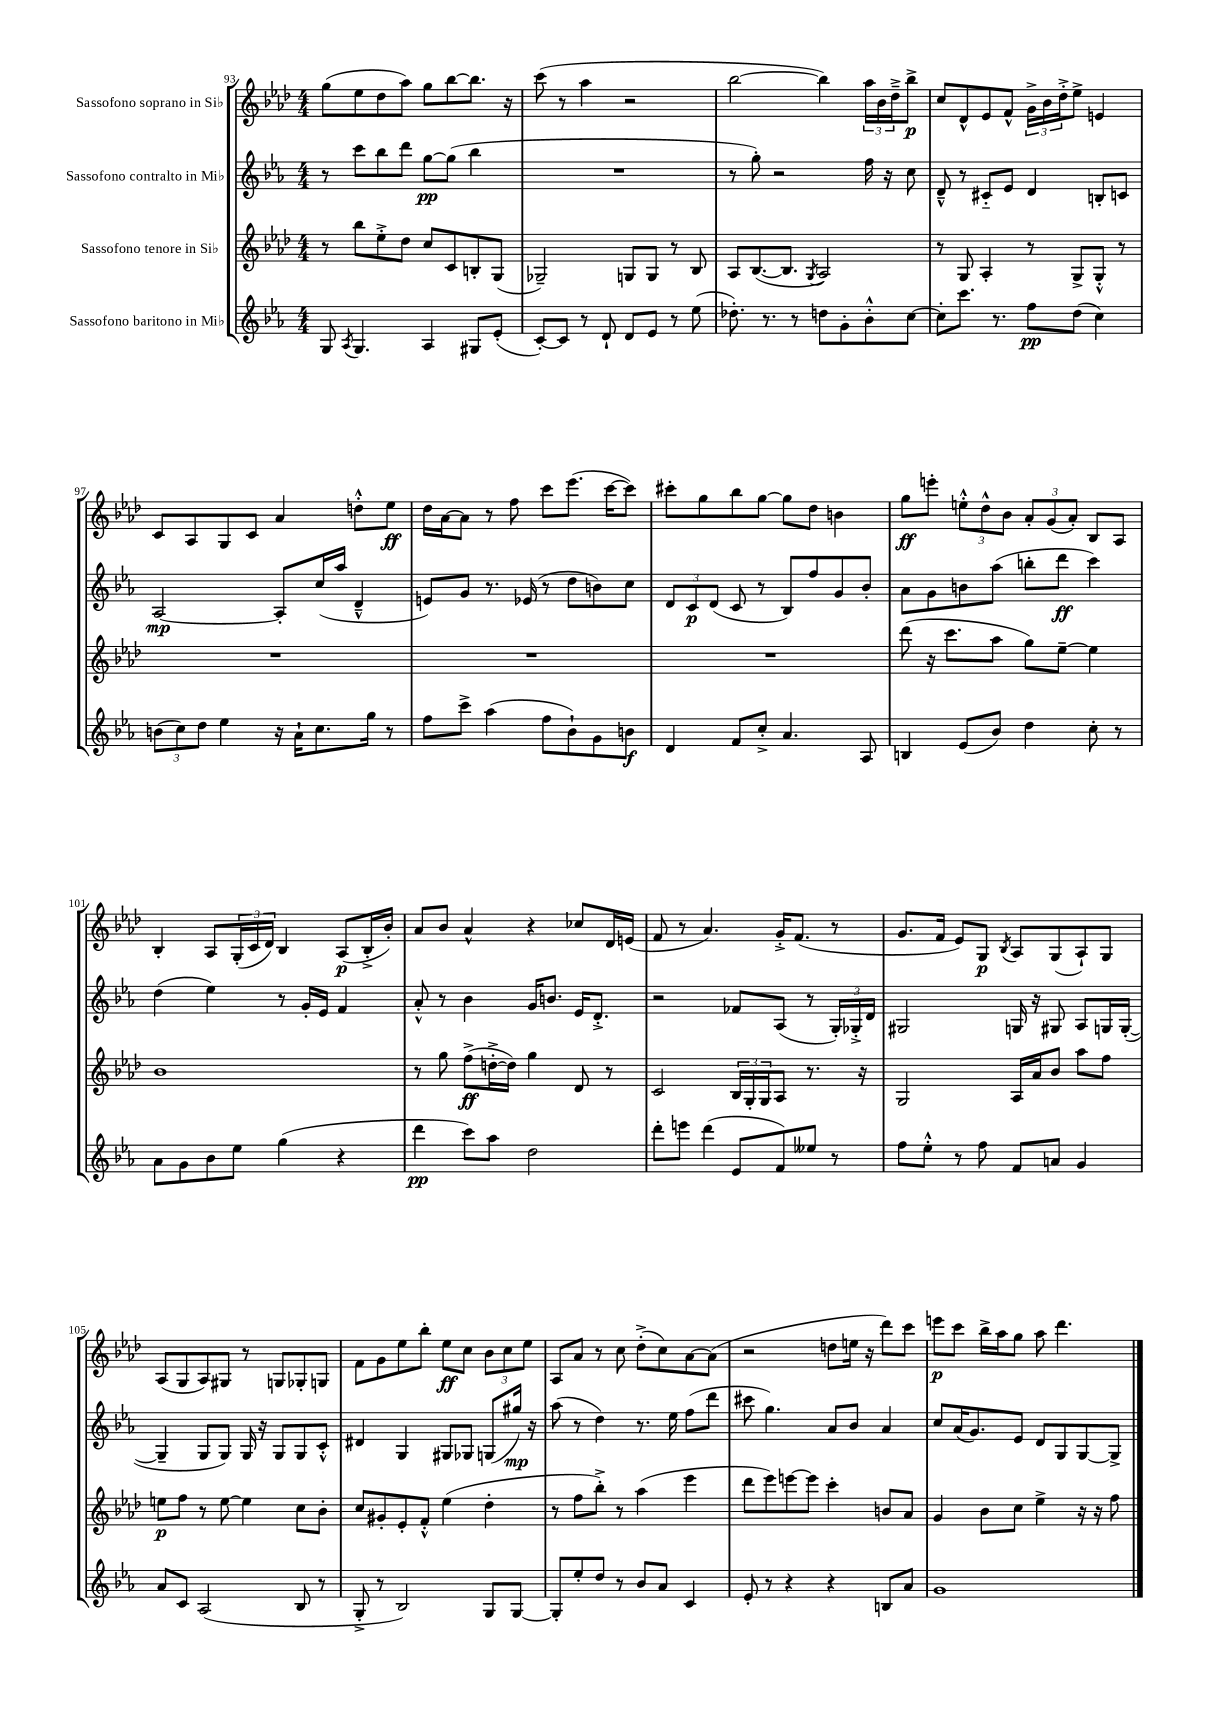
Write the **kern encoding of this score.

**kern	**kern	**kern	**kern
*staff4	*staff3	*staff2	*staff1
*clefG2	*clefG2	*clefG2	*clefG2
*k[b-e-a-]	*k[b-e-a-d-]	*k[b-e-a-]	*k[b-e-a-d-]
*M4/4	*M4/4	*M4/4	*M4/4
8G/	8r	8r	(8gg\L
8qA-/	.	.	.
4.G/	8bb-\L	8ccc\L	8ee-\
.	8ee-'^\	8bb-\	8dd-\
.	8dd-\J	8ddd\J	8aa-\J)
4A-/	8cc/L	[8gg\L	8gg\L
.	8c/	(8gg\]J	[8bb-\
8G#/L	8B'/	4bb-\	8.bb-\]J
(8e-'/J	(8G/J	.	.
.	.	.	16r
=	=	=	=
[8c'/L)	2G-~/)	1r	(8ccc\
8c/]J	.	.	8r
8r	.	.	4aa-\
8d`/	.	.	.
8d/L	8G/L	.	2r
8e-/J	8G/J	.	.
8r	8r	.	.
(8ee-\	8B-/	.	.
=	=	=	=
8.dd-'\)	8A-/L	8r	[2bb-\
.	([8.B-/	8gg'\)	.
8.r	.	.	.
.	.	2r	.
.	8.B-/]J	.	.
8r	.	.	.
.	8qG/	.	.
8dd\L	2A-/)	.	4bb-\])
8g'\	.	.	.
8b-'^^\	.	16ff\	24aa-\LL
.	.	.	24b-\
.	.	16r	.
.	.	.	24dd-~^\J
[8cc\J	.	8cc\	8bb-^\J
=	=	=	=
8cc'\]L	8r	8d~^^/	8cc/L
8.ccc\J	8G/	8r	8d-^^/
.	4A-'/	8c#'~/L	8e-/
8.r	.	.	.
.	.	8e-/J	8f^^/J
8ff\L	8r	4d/	24g^\LL
.	.	.	24b-\
.	.	.	24dd-'^\J
(8dd\J	8G^/L	.	8ee-^\J
4cc\)	8G'^^/J	8B'/L	4e/
.	8r	8c/J	.
=	=	=	=
(12b\L	1r	[2A-/	8c/L
12cc\)	.	.	.
.	.	.	8A-/
12dd\J	.	.	.
4ee-\	.	.	8G/
.	.	.	8c/J
16r	.	8A-'/]L	4a-/
16a-`\LK	.	.	.
8.cc\	.	(16cc/L	.
.	.	16aa-/JJ	.
.	.	4d~^^/	8dd'^^\L
16gg\Jk	.	.	.
8r	.	.	8ee-\J
=	=	=	=
8ff\L	1r	8e/L)	16dd-\LL
.	.	.	[16a-\J
8ccc^\J	.	8g/J	8a-\]J
(4aa-\	.	8.r	8r
.	.	.	8ff\
.	.	(16e-/	.
8ff\L	.	8r	8ccc\L
8b-`\)	.	8dd\L	(8.eee-\J
8g\	.	8b\)	.
.	.	.	[16ccc\LK
8b\J	.	8cc\J	8ccc\]J)
=	=	=	=
4d/	1r	12d/L	8ccc#'\L
.	.	12c/	.
.	.	.	8gg\
.	.	(12d/J	.
8f/L	.	8c/	8bb-\
8cc'^/J	.	8r	[8gg\J
4.a-/	.	8B-/L)	8gg\]L
.	.	8ff/	8dd-\J
.	.	8g/	4b\
8A-/	.	8b-'/J	.
=	=	=	=
4B/	(8ddd-\	8a-\L	8gg\L
.	16r	8g\	8eee'\J
.	8.ccc\L	.	.
(8e-/L	.	8b\	12ee'^^\L
.	.	.	12dd-^^\
8b-/J)	8aa-\J	(8aa-\J	.
.	.	.	12b-\J
4dd\	8gg\L)	8bb'\L	12a-'/L
.	.	.	(12g/
.	[8ee-~\J	8ddd\J	.
.	.	.	12a-'/J)
8cc'\	4ee-\]	4ccc\)	8B-/L
8r	.	.	8A-/J
=	=	=	=
8a-\L	1b-	(4dd\	4B-'/
8g\	.	.	.
8b-\	.	4ee-\)	8A-/L
8ee-\J	.	.	(24G'/L
.	.	.	24c/
.	.	.	24d-/JJ)
(4gg\	.	8r	4B-/
.	.	16g'/LL	.
.	.	16e-/JJ	.
4r	.	4f/	(8A-/L
.	.	.	16B-'^/L
.	.	.	16b-'/JJ)
=	=	=	=
4ddd\	8r	8a-'^^/	8a-/L
.	8gg\	8r	8b-/J
8ccc\L)	(8ff^\L	4b-\	4a-^^/
8aa-\J	[16dd'^\L	.	.
.	16dd\]JJ)	.	.
2dd\	4gg\	16g/LK	4r
.	.	8.b/J	.
.	8d-/	16e-/LK	8cc-/L
.	.	8.d'^/J	.
.	8r	.	16d-/L
.	.	.	(16e/JJ
=	=	=	=
8ddd'\L	2c/	2r	8f/
8eee\J	.	.	8r
(4ddd\	.	.	4.a-/)
8e-/L	24B-/LL	8f-/L	.
.	24G'/	.	.
.	24G/J	.	.
8f/)	8A-/J	(8A-/J	16g'^/LK
.	.	.	(8.f/J
8ee--/J	8.r	8r	.
8r	.	24G'/LL)	8r
.	.	24G-'^/	.
.	16r	.	.
.	.	24d/JJ	.
=	=	=	=
8ff\L	2G/	2G#/	8.g/L
8ee-'^^\J	.	.	.
.	.	.	16f/Jk
8r	.	.	8e-/L)
8ff\	.	.	8G/J
.	.	.	8qB-/
8f/L	16A-/LL	16G/	8A-/L
.	16a-/J	16r	.
8a/J	8b-/J	8G#/	(8G/
4g/	8aa-\L	8A-/L	8A-`/)
.	8ff\J	16G/L	8G/J
.	.	([16G'/JJ	.
=	=	=	=
8a-/L	8ee\L	4G~/]	(8A-/L
8c/J	8ff\J	.	8G/
(2A-/	8r	8G/L	8A-/)
.	[8ee\	8G/J)	8G#/J
.	4ee\]	16G/	8r
.	.	16r	.
.	.	8G/L	8G/L
8B-/	8cc\L	8G/	8G-'/
8r	8b-'\J	8c'^^/J	8G/J
=	=	=	=
8G'^/	8cc/L	4d#/	8f\L
8r	8g#'/	.	8g\
2B-/)	8e-'/	4G/	8ee-\
.	8f'^^/J	.	8bb-'\J
.	(4ee-\	8G#/L	8ee-\L
.	.	8G-/J	8cc\J
8G/L	4dd-'\	(8G/L	12b-\L
.	.	.	12cc\
[8G/J	.	16gg#/Jk)	.
.	.	.	12ee-\J
.	.	16r	.
=	=	=	=
8G'/]L	8r	(8aa-\	8A-/L
8ee-'/	8ff\L	8r	8a-/J
8dd/J	8bb-'^\J)	4dd\)	8r
8r	8r	.	8cc\
8b-/L	(4aa-\	8.r	(8dd-'^\L
8a-/J	.	.	8cc\)
.	.	16ee-\	.
4c/	4eee-\	(8ff\L	[8a-\
.	.	8ddd\J	(8a-\]J
=	=	=	=
8e-'/	8ddd-\L	8ccc#\	2r
8r	8eee-\)	4.gg\)	.
4r	[8eee\	.	.
.	8eee\]J	.	.
4r	4ccc'\	8a-/L	8dd\L
.	.	8b-/J	16ee\Jk
.	.	.	16r
8B/L	8b/L	4a-/	8ddd-\L)
8a-/J	8a-/J	.	8ccc\J
=	=	=	=
1g	4g/	8cc/L	8eee\L
.	.	(16a-/K	8ccc\J
.	.	8.g/)	.
.	8b-\L	.	16bb-^\LL
.	.	.	16aa-\J
.	8cc\J	8e-/J	8gg\J
.	4ee-^\	8d/L	8aa-\
.	.	8G/	4.ddd-\
.	16r	[8G/	.
.	16r	.	.
.	8ff\	8G^/]J	.
==	==	==	==
*-	*-	*-	*-
